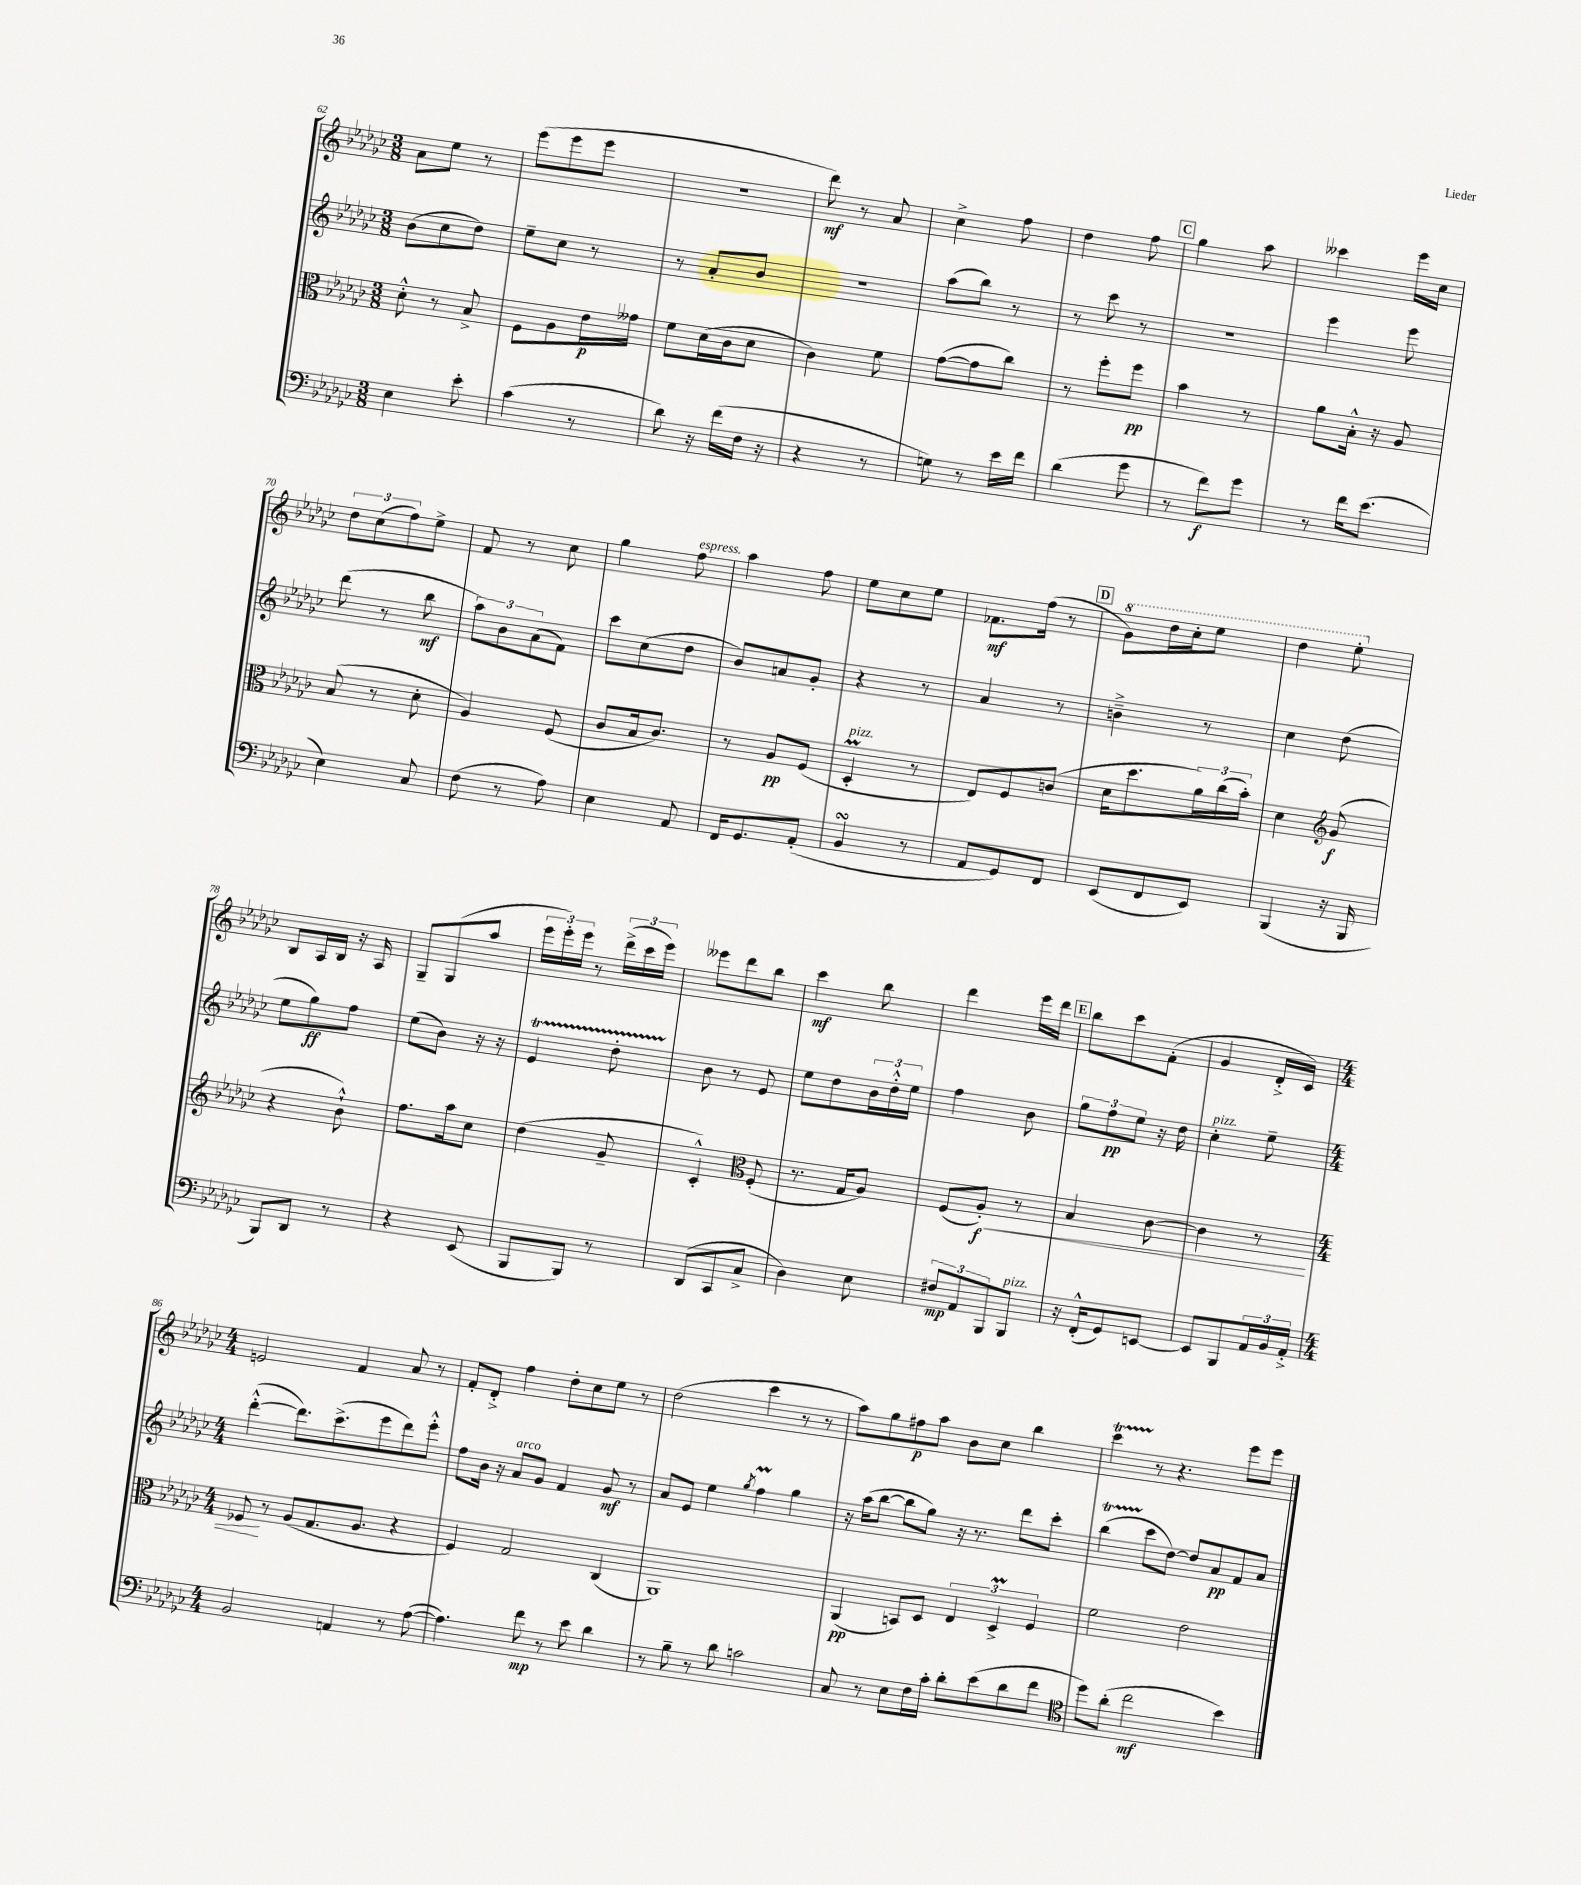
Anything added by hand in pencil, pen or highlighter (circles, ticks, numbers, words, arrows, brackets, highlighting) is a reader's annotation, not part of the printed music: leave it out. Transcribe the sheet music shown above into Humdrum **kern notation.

**kern	**kern	**kern	**kern
*staff4	*staff3	*staff2	*staff1
*clefF4	*clefC3	*clefG2	*clefG2
*k[b-e-a-d-g-c-]	*k[b-e-a-d-g-c-]	*k[b-e-a-d-g-c-]	*k[b-e-a-d-g-c-]
*M3/8	*M3/8	*M3/8	*M3/8
4E-	8d-'^^	(8b-	8a-
.	8r	8cc-	8ee-
8e-'	8B-^	8dd-)	8r
=	=	=	=
(4c-	8F	8ee-~	(8eee-
.	8A-	8cc-	8eee-
8r	16e-	8r	8eee-
.	16g--	.	.
=	=	=	=
8d-)	8f	8r	4.r
16r	(16d-	8a-'	.
(16f	16c-	.	.
16F	8d-	8b-	.
16r	.	.	.
=	=	=	=
4r	4c-)	4.r	8ddd-)
.	.	.	8r
8r	8f	.	8a-
=	=	=	=
8G)	([8g-	(8aa-	4cc-^
8r	8g-]	8bb-)	.
16e-	8cc-)	8r	8ff
16f	.	.	.
=	=	=	=
(4d-	8r	8r	4dd-
.	8ff'	8ccc-	.
8g-	8ff	8r	8ff
=	=	=	=
8r	4b-	4.r	4gg-
8f)	.	.	.
8g-	8r	.	8aa-
=	=	=	=
8r	8a-	4eee-	4ccc--
16f	16B-'^^	.	.
(8.e-	16r	.	.
.	8A-	8eee-	16eee-
.	.	.	16cc-
=	=	=	=
4E-)	(8B-	(8ddd-	12dd-
.	.	.	(12cc-
.	8r	8r	.
.	.	.	12ff)
8C-	8d-'	8bb-	8ee-^
=	=	=	=
(8F	4A-)	12aa-)	8f
.	.	12b-	.
8r	.	.	8r
.	.	(12a-	.
8A-)	(8F	8f)	8cc-
=	=	=	=
4E-	8c-	8ccc-	4gg-
.	16B-	(8cc-	.
.	8.c-)	.	.
8AA-	.	8dd-	8ff
=	=	=	=
16FF	8r	8b-)	4aa-
8.GG-	.	.	.
.	8A-	8a	.
(8AA-'	(8F	8g-'	8ff
=	=	=	=
4BB-	4D-'	4r	8ee-
.	.	.	8cc-
8r	8r	8r	8ee-
=	=	=	=
8AA-	8E-)	4a-	8.f-
8GG-)	8F	.	.
.	.	.	(16ff
8FF	(8c	8r	8r
=	=	=	=
(8EE-	16d-	4b~^	8gg-)
.	8.dd-	.	.
8FF	.	.	16ddd-
.	.	.	16ccc-'
8EE-)	24a-)	8r	8eee-
.	(24cc-	.	.
.	24b-')	.	.
=	=	=	=
(4BBB-	4d-	4cc-	4ddd-
*	*clefG2	*	*
16r	(8g-	(8dd-	8eee-'
16BBB-	.	.	.
=	=	=	=
8BBB-)	4r	8ee-	8B-
8DD-	.	8gg-)	16A-
.	.	.	16B-
8r	8b-`^^)	8ff	16r
.	.	.	16A-
=	=	=	=
4r	8.ff	(8ee-	8G-~
.	.	8b-)	(8G-
.	16aa-	.	.
(8EE-	8cc-	16r	8aa-
.	.	16r	.
=	=	=	=
8BBB-	(4dd-	4e-	24eee-
.	.	.	24eee-')
.	.	.	24eee-
8BBB-)	.	.	8r
8r	8g-~	8dd-'	(24ddd-^
.	.	.	24ccc-
.	.	.	24eee-)
=	=	=	=
(8DD-	4c-'^^)	8b-	8eee--
8CC-	.	8r	8ddd-
*	*clefC3	*	*
8C-^	(8F'	8e-	8bb-
=	=	=	=
4D-)	8.r	8ee-	4ccc-
.	.	8dd-	.
.	16G-	.	.
8E-	8A-)	24b-	8bb-
.	.	24dd-'^^	.
.	.	24ee-	.
=	=	=	=
12F#	(8F	4ff	4ddd-
12AA-	.	.	.
.	8A-')	.	.
12BBB-	.	.	.
8BBB-	8r	8b-	16eee-
.	.	.	16ddd-
=	=	=	=
16r	4B-	12gg-	8bb-
(16FF'^^	.	.	.
.	.	12ff	.
8GG-)	.	.	8ccc-
.	.	12ee-	.
[8EE	[8c-	16r	(8f'
.	.	16dd-	.
=	=	=	=
8EE]	4c-]	4cc-'	4g-
8BBB-	.	.	.
24AA-	8r	8ee-~	16d-'^
24BB-	.	.	.
.	.	.	16c-)
24AA-'^	.	.	.
=	=	=	=
*M4/4	*M4/4	*M4/4	*M4/4
2BB-	8F-	([4ddd-'^^	2e
.	8r	.	.
.	(8A-	8.ddd-])	.
.	8.G-	.	.
.	.	(8.ccc-^	.
4AA	.	.	4f
.	8.A-	.	.
.	.	8eee-	.
8r	4r	8ddd-)	8a-
([8A-	.	8eee-'^^	8r
=	=	=	=
4.A-])	4F)	8ff	8f'
.	.	16b-	8d-'^
.	.	16r	.
.	2G-	8a-	4ff
8f	.	8g-	.
8r	.	4f	8dd-'
8e-	.	.	8cc-
4d-	(4C-	8g-	8ee-
.	.	8r	8r
=	=	=	=
8r	1AA-)	8a-	(2dd-
8B-~	.	8e-	.
8r	.	4ee-	.
8d-	.	.	.
.	.	8qgg-	.
2c	.	4ff	4ccc-
.	.	4gg-	8r
.	.	.	8r
=	=	=	=
8C-	(4AA-	16r	8aa-)
.	.	(16aa-	.
8r	.	[8bb-	8gg-
8E-	8BB)	8bb-]	8ff#
16F	8D-	8gg-)	8aa-
16c-'	.	.	.
8d-'	6E-	16r	8b-
.	.	8.r	.
(8e-	.	.	8cc-
.	6D-^	.	.
8d-	.	8ddd-	4bb-
.	6F	.	.
8f	.	8ccc-'	.
=	=	=	=
*clefC4	*	*	*
8dd-)	2f	(4bb-	4ccc-
(8a-'	.	.	.
2cc-	.	8ccc-	8r
.	.	[8dd-)	4.r
.	2e-	8dd-]	.
.	.	8a-	.
4b-)	.	8f	8eee-
.	.	8a-	8eee-
==	==	==	==
*-	*-	*-	*-
